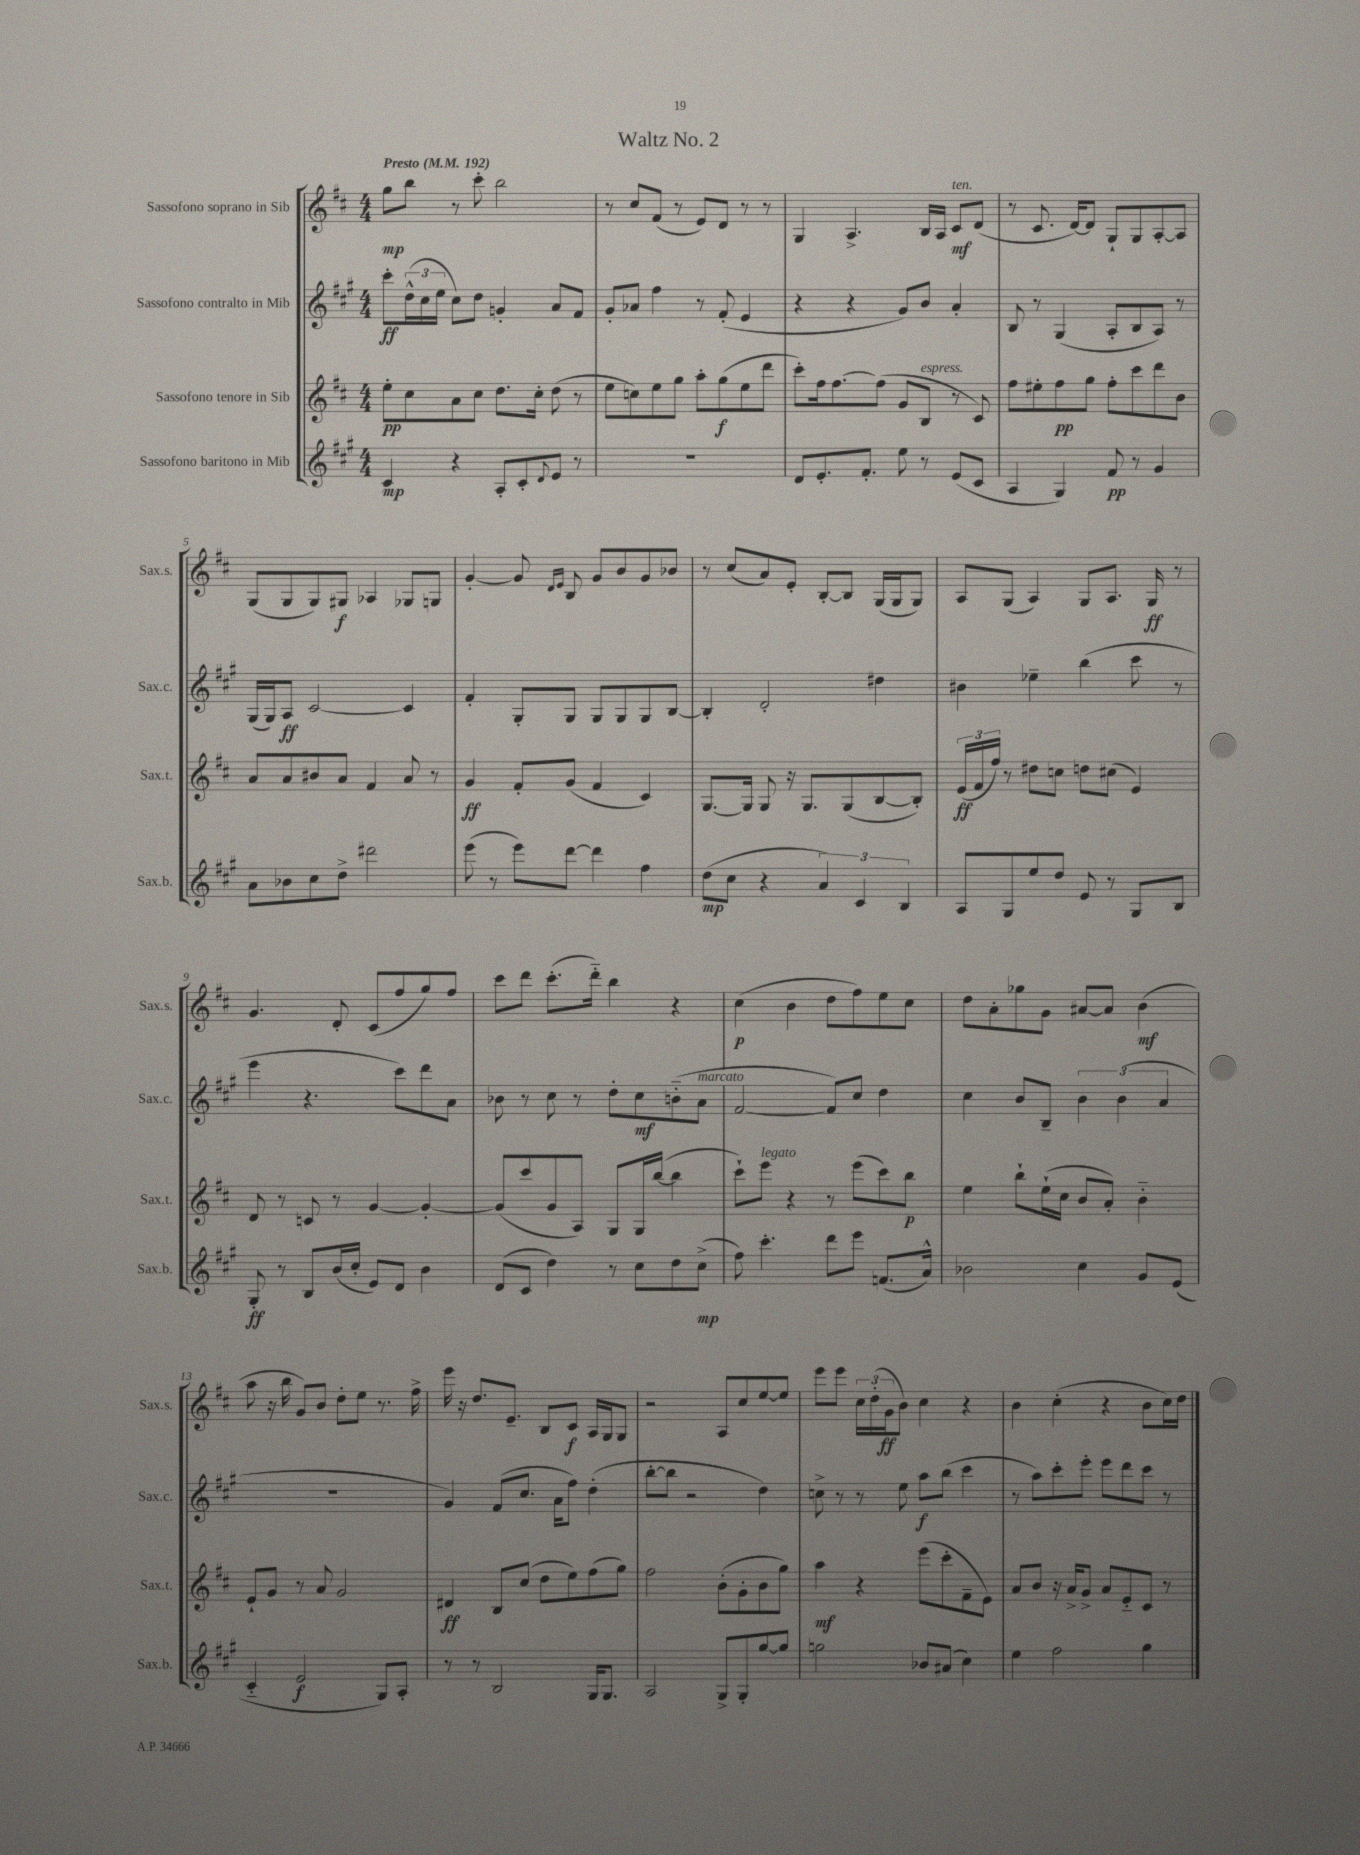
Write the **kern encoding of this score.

**kern	**kern	**kern	**kern
*staff4	*staff3	*staff2	*staff1
*clefG2	*clefG2	*clefG2	*clefG2
*k[f#c#g#]	*k[f#c#]	*k[f#c#g#]	*k[f#c#]
*M4/4	*M4/4	*M4/4	*M4/4
*MM192	*MM192	*MM192	*MM192
4c#	8ee'	8ccc#'	8gg
.	8cc#	(24dd^^	8bb
.	.	24cc#	.
.	.	24ee	.
4r	8a	8cc#)	8r
.	8cc#	8dd	8ccc#'
8A'	8.dd	4g'	2bb
8c#'	.	.	.
.	16cc#'	.	.
8qqd	.	.	.
8e	(8dd	8a	.
8r	8r	8f#	.
=	=	=	=
1r	8ee	8g#'	8r
.	8cc)	8a-	8cc#
.	8ee	4ff#	(8f#
.	8gg	.	8r
.	8aa'	8r	8e)
.	(8gg	(8f#'	8d
.	8ee	4e	8r
.	8ddd	.	8r
=	=	=	=
8d	8ccc#')	4r	4G
8.e'	16ff#	.	.
.	[8.ff#	.	.
.	.	4r	4.A^
8.f#'	.	.	.
.	(8ff#]	.	.
8ee	8g	8g#)	.
8r	8B	8b	16B
.	.	.	16A
(8e	8r	4a'	8c#
8c#	8c#)	.	(8d
=	=	=	=
4A	8ff#	8B	8r
.	8ee#'	8r	8.c#
4G#)	8ff#	(4G#	.
.	.	.	[16d)
.	8gg	.	8d]
8f#	8ff#'	8A'	8G`
8r	8ccc#	8B	8G
4g#	8ddd	8A)	[8A'
.	8b	8r	8A]
=	=	=	=
8a	8a	(16G#	(8G
.	.	16G#)	.
8b-	8a	8A	8G
8cc#	8b#	[2c#	8G)
8dd^	8a	.	8G#
2ddd#	4f#	.	4A-
.	8a	4c#]	8G-
.	8r	.	8G
=	=	=	=
(8eee	4g	4f#'	[4g'
8r	.	.	.
8eee)	8f#'	8G#'	8g]
.	.	.	16qqd
.	.	.	16qqe
[8ddd	(8g	8G#	8B
4ddd]	4f#	8G#	8g
.	.	8G#	8b
4ff#	4c#)	8G#	8g
.	.	[8B	8b-
=	=	=	=
(8dd	[8.G	4B']	8r
8cc#	.	.	(8cc#
.	16G]	.	.
4r	8G	2d'	8a)
.	16r	.	8e'
.	8.G	.	.
6a)	.	.	[8B'
.	(8G	.	8B]
6c#	.	.	.
.	[8B	4dd#	(16G
.	.	.	16G
6B	.	.	.
.	8B'])	.	8G)
=	=	=	=
8A	(24e	4b#	8A
.	24f#	.	.
.	24ff#)	.	.
8G#	8r	.	(8G
8ee	8dd#	4ee-~	4A)
8dd	8cc	.	.
8e	8dd	(4bb	8G
8r	(8cc#	.	8.A
8G#	4e)	8ccc#	.
.	.	.	16G
8B	.	8r	8r
=	=	=	=
8G#'	8d	4eee	4.g
8r	8r	.	.
8B	8c	4.r	.
(16b	8r	.	8d'
16cc#'	.	.	.
8e)	[4g	.	(8c#
8d	.	8ccc#)	8ff#
4b	4g'_	8ddd	8gg)
.	.	8a	8ff#
=	=	=	=
(8d	(8g]	8b-	8ccc#
8c#	8ccc#	8r	8ddd
4dd)	8g	8cc#	(8.ccc#'
.	8A)	8r	.
.	.	.	16ddd'~)
8r	8G	8dd'	4bb
8cc#	16G	8cc#	.
.	([16bb	.	.
8dd	4bb]	(8b'~	4r
(8cc#^	.	8a	.
=	=	=	=
8ff#)	8ccc#`)	[2f#	(4cc#
4.ccc#'	8eee	.	.
.	4r	.	4b
8ddd	8r	8f#])	8dd
8eee	(8eee	8cc#	8ff#)
(8.f	8ccc#)	4dd	8ee
.	8bb	.	8cc#
16a^^)	.	.	.
=	=	=	=
2b-	4ee	4cc#	8dd
.	.	.	8a'
.	8bb`	8b	8gg-
.	(16ee`	8B~	8g
.	16cc#	.	.
4cc#	8b	6b	[8a#
.	8a')	.	8a#]
.	.	(6b	.
8g#	4b'~	.	(4b
.	.	6a	.
(8e	.	.	.
=	=	=	=
4c#'~	8e`	1r	8aa
.	8g	.	16r
.	.	.	16bb
2e	8r	.	8g)
.	8a	.	8b
.	2g	.	8dd'
.	.	.	8ee
8G#)	.	.	8.r
8A'	.	.	.
.	.	.	16ff#^
=	=	=	=
8r	4d#	4g#)	16eee
.	.	.	16r
8r	.	.	8.dd
2B	8B	(8f#	.
.	.	.	8.e~
.	(8cc#	8.cc#	.
.	8dd	.	8B
.	.	16a	.
.	8ee)	8ff#)	8c#
16G#	(8ff#	(4dd'	16A
8.G#	.	.	16G
.	8gg)	.	8G
=	=	=	=
2A	2ff#	[8bb'	2r
.	.	8bb]	.
.	.	2r	.
8G#^	(8b'	.	8A
8G#'	8g'	.	8cc#
[8gg#	8b	4dd)	[8ee
8gg#]	8gg)	.	8ee]
=	=	=	=
2gg	4aa	8cc^	8eee
.	.	8r	8eee
.	4r	8r	24cc#
.	.	.	(24dd'
.	.	.	24g
.	.	8ee	8b)
8b-	(8eee	8aa	4cc#
(8a#	8ccc#'	(8bb	.
4cc#)	8f#~	4ccc#	4r
.	8e)	.	.
=	=	=	=
4ee	8a	8r	4b
.	8b	8aa)	.
2ff#	16r	8ccc#'	(4cc#'
.	16a^	.	.
.	8g^	8eee'	.
.	8a	8eee	4r
.	8e'~	8ddd	.
4gg#	8c#	8ccc#	8b
.	8r	8r	16cc#)
.	.	.	16dd
==	==	==	==
*-	*-	*-	*-
